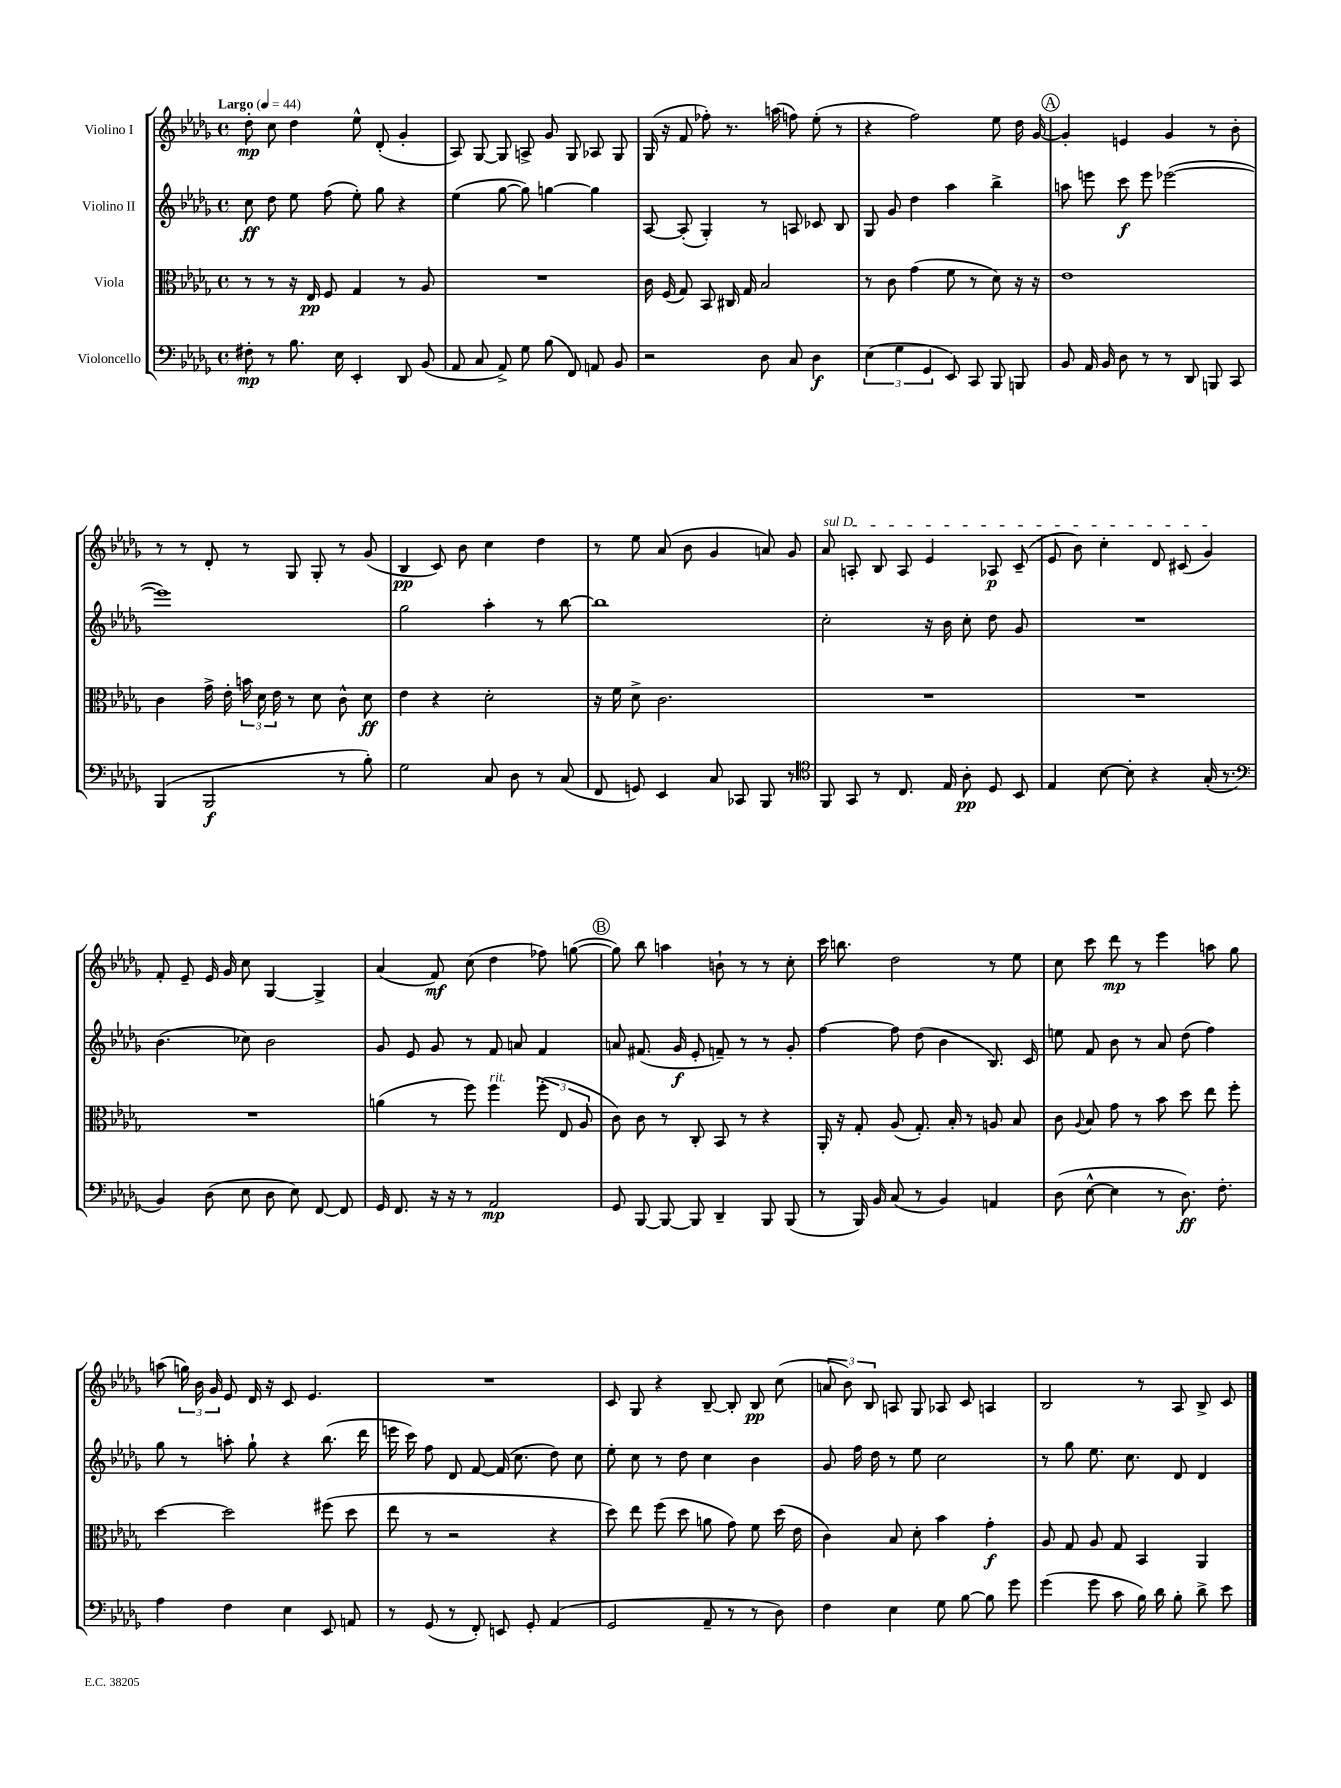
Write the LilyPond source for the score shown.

<<
\new StaffGroup <<
\new Staff = "s0" \with { instrumentName = "Violino I" } {
    \clef treble \key des \major \defaultTimeSignature \time 4/4 \tempo "Largo" 4 = 44
    \autoBeamOff des''8-.\mp c''8 des''4 ees''8-^ des'8-.( ges'4-. |
    aes8) ges8~ ges8 a8-> ges'8 ges8 aes8 ges8 |
    ges16( r16 f'8 fes''8-.) r8. a''16( f''8) ees''8-.( r8 |
    r4 f''2) ees''8 des''16 ges'16~ |
    \mark \markup { \circle "A" } ges'4-. e'4 ges'4 r8 bes'8-. |
    r8 r8 des'8-. r8 ges8 ges8-. r8 ges'8( |
    bes4\pp c'8) bes'8 c''4 des''4 |
    r8 ees''8 aes'8( bes'8 ges'4 a'8) ges'8 |
    \once \override TextSpanner.bound-details.left.text = \markup { \italic "sul D" } aes'8\startTextSpan a8-. bes8 a8 ees'4 aes8\p c'8--( |
    ees'8 bes'8) c''4-. des'8 cis'8( ges'4\stopTextSpan) |
    f'8-. ees'8-- ees'16 ges'16 c''8 ges4~ ges4-> |
    aes'4( f'8\mf) c''8( des''4 fes''8) g''8~( |
    \mark \markup { \circle "B" } g''8) bes''8 a''4 b'8-! r8 r8 c''8-. |
    c'''16 b''8. des''2 r8 ees''8 |
    c''8 c'''8 des'''8\mp r8 ees'''4 a''8 ges''8 |
    a''8( \tuplet 3/2 { g''16) bes'16 ges'16 } ees'8 des'16 r16 c'8 ees'4. |
    R1 |
    c'8 ges8 r4 bes8~-- bes8-. bes8\pp c''8( |
    \tuplet 3/2 { a'8 bes'8) bes8 } a8 ges8 aes8 c'8 a4 |
    bes2 r8 aes8 bes8-> c'8 \bar "|." |
}
\new Staff = "s1" \with { instrumentName = "Violino II" } {
    \clef treble \key des \major \defaultTimeSignature \time 4/4
    \autoBeamOff c''8\ff des''8 ees''8 f''8( ees''8-.) ges''8 r4 |
    ees''4( ges''8~ ges''8) g''4~ g''4 |
    aes8~ aes8-.( ges4-.) r8 a8 ces'8 bes8 |
    ges8 ges'8 des''4 aes''4 bes''4-> |
    \mark \markup { \circle "A" } a''8 e'''8 c'''8\f e'''8 ees'''2~( |
    ees'''1) |
    ges''2 aes''4-. r8 bes''8~ |
    bes''1 |
    c''2-. r16 bes'16 c''8-. des''8 ges'8 |
    R1 |
    bes'4.( ces''8) bes'2 |
    ges'8 ees'8 ges'8 r8 f'8 a'8 f'4 |
    \mark \markup { \circle "B" } a'8 fis'8.( ges'16\f ees'8-. f'8--) r8 r8 ges'8-. |
    f''4~ f''8 des''8( bes'4 bes8.) c'16 |
    e''8 f'8 bes'8 r8 aes'8 des''8( f''4) |
    ges''8 r8 a''8-. ges''8-! r4 bes''8.( des'''16 |
    e'''16 c'''16) f''8 des'8 f'8~ f'16( c''8. des''8) c''8 |
    ees''8-. c''8 r8 des''8 c''4 bes'4 |
    ges'8 f''16 des''16 r8 ees''8 c''2 |
    r8 ges''8 ees''8. c''8. des'8 des'4 \bar "|." |
}
\new Staff = "s2" \with { instrumentName = "Viola" } {
    \clef alto \key des \major \defaultTimeSignature \time 4/4
    \autoBeamOff r8 r8 r16 ees16\pp f8 ges4 r8 aes8 |
    R1 |
    c'16 f16( ges8) bes,8 cis16 ges16 bes2 |
    r8 c'8 ges'4( f'8 r8 des'8) r16 r16 |
    \mark \markup { \circle "A" } ees'1 |
    c'4 ges'16-> ees'16-. \tuplet 3/2 { b'16 des'16 ees'16 } r8 des'8 c'8-^ des'8\ff |
    ees'4 r4 des'2-. |
    r16 f'16 des'8-> c'2. |
    R1 |
    R1 |
    R1 |
    a'4( r8 f''8) f''4^\markup { \italic "rit." } \tuplet 3/2 { f''8-.( ees8 aes8 } |
    \mark \markup { \circle "B" } c'8) c'8 r8 c8-. bes,8 r8 r4 |
    aes,16-. r16 ges8-. aes8( ges8.-.) bes16-. r8 a8 bes8 |
    c'8 \appoggiatura { aes8 } bes8 ges'8 r8 bes'8 des''8 ees''8 f''8-. |
    des''4~ des''2 fis''8( des''8 |
    ees''8 r8 r2 r4 |
    des''8) ees''8 f''8( des''8 a'8 ges'8) f'8 des''16( ees'16 |
    c'4) bes8 des'8-. bes'4 ges'4-.\f |
    aes8 ges8 aes8 ges8 bes,4 aes,4 \bar "|." |
}
\new Staff = "s3" \with { instrumentName = "Violoncello" } {
    \clef bass \key des \major \defaultTimeSignature \time 4/4
    \autoBeamOff fis8-.\mp r8 bes8. ees16 ees,4-. des,8 bes,8( |
    aes,8 c8 aes,8->) ges8 bes8( f,8) a,8 bes,8 |
    r2 des8 c8 des4\f |
    \tuplet 3/2 { ees4( ges4 ges,4 } ees,8) c,8 bes,,8 b,,8 |
    \mark \markup { \circle "A" } bes,8 aes,16 bes,16 des8 r8 r8 des,8 b,,8 c,8 |
    bes,,4( bes,,2\f r8 bes8-.) |
    ges2 c8 des8 r8 c8( |
    f,8 g,8) ees,4 c8 ces,8 bes,,8 r8 |
    \clef tenor f,8 ges,8 r8 c8. ees16 aes8-.\pp des8 bes,8 |
    ees4 bes8~ bes8-. r4 ges16-.( r8. |
    \clef bass bes,4) des8( ees8 des8 ees8) f,8~ f,8 |
    ges,16 f,8. r16 r16 r8 aes,2\mp |
    \mark \markup { \circle "B" } ges,8 bes,,8~ bes,,8~ bes,,8 des,4-- bes,,8 bes,,8( |
    r8 bes,,16) bes,16 c8( r8 bes,4) a,4 |
    des8( ees8~-^ ees4 r8 des8.\ff) f8.-. |
    aes4 f4 ees4 ees,8 a,8 |
    r8 ges,8( r8 f,8-.) e,8 ges,8-. aes,4( |
    ges,2 aes,8-- r8 r8 des8) |
    f4 ees4 ges8 bes8~ bes8 ges'8 |
    ges'4( ges'8 c'8 bes16) des'16 bes8-. des'8-> ees'8 \bar "|." |
}
>>
>>
\layout { \context { \Score \remove "Bar_number_engraver" } }
